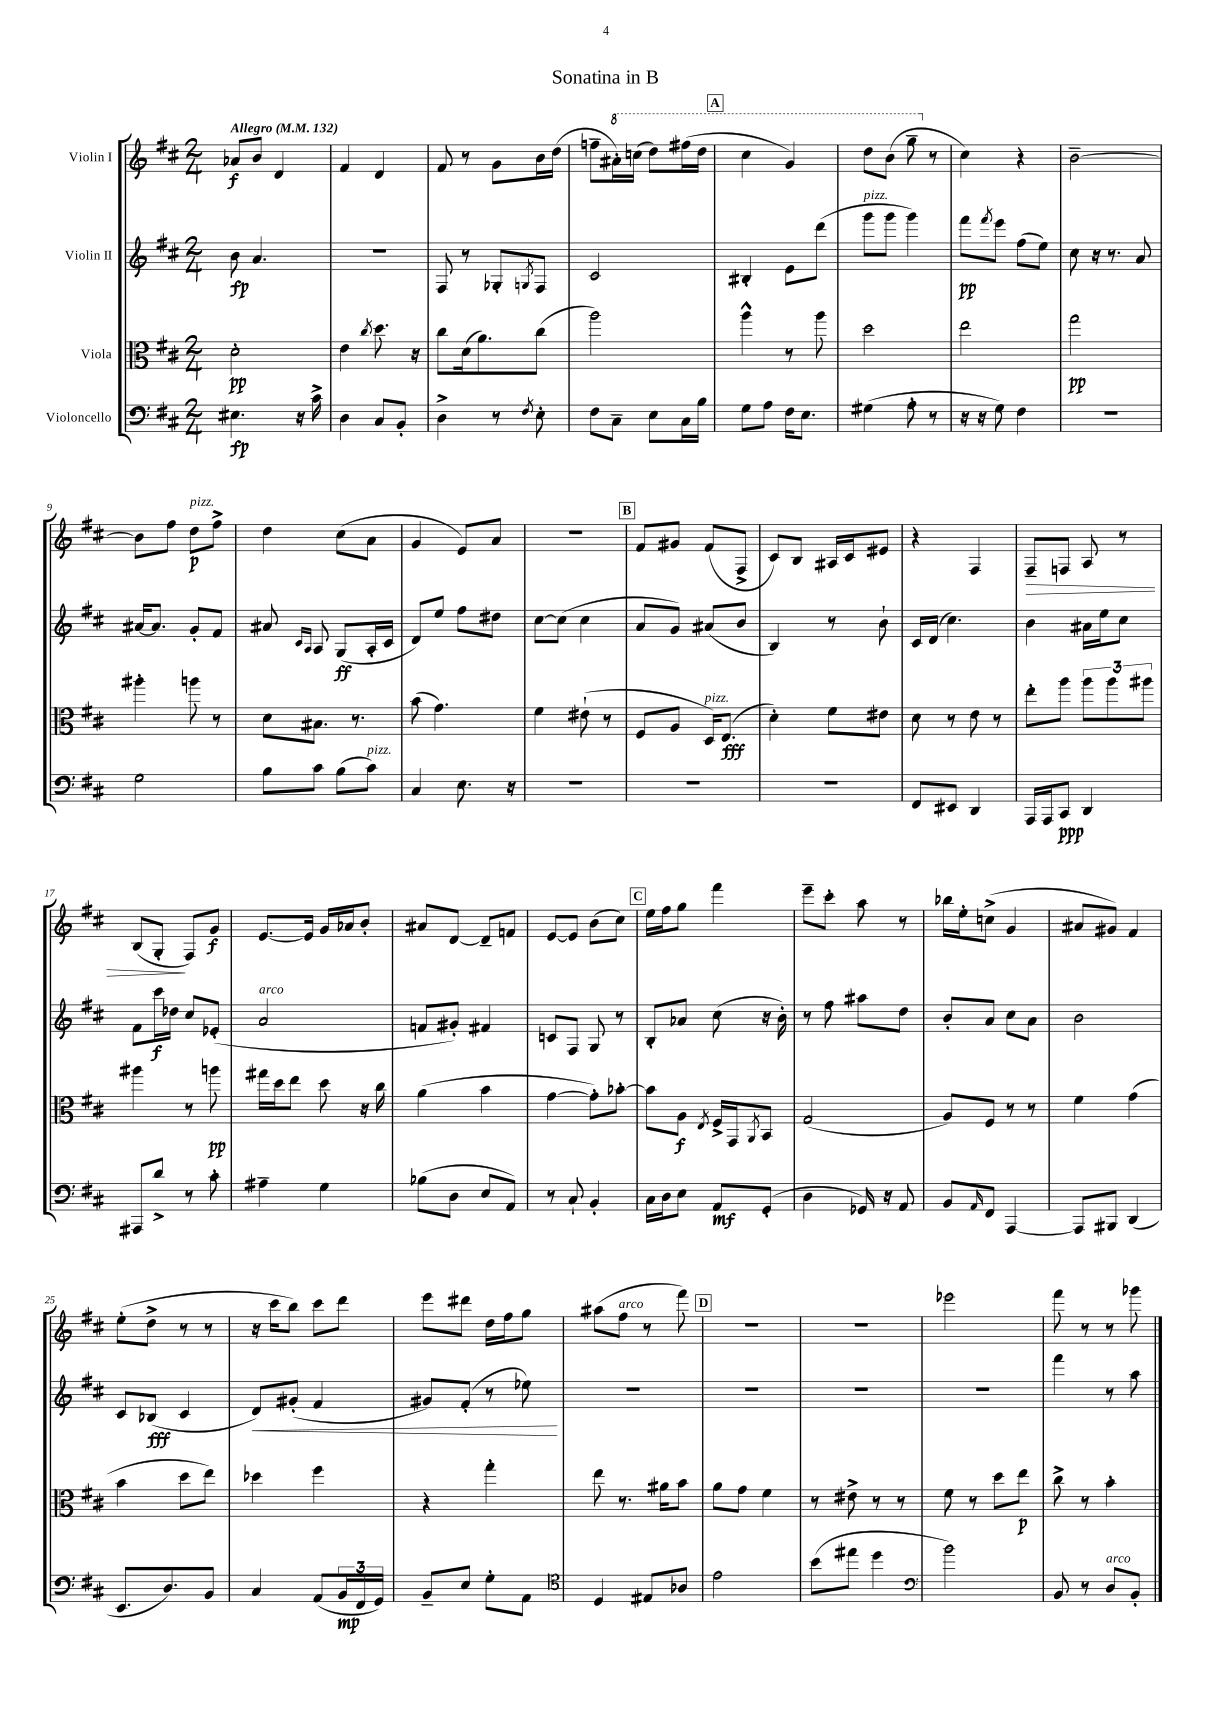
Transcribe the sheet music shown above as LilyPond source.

\header { title = "Sonatina in B" }
<<
\new StaffGroup <<
\new Staff = "s0" \with { instrumentName = "Violin I" } {
    \clef treble \key d \major \numericTimeSignature \time 2/4 \tempo "Allegro" 4 = 132
    aes'8\f b'8 d'4 |
    fis'4 d'4 |
    fis'8 r8 g'8 b'16 d''16( |
    f''8-- \ottava #1 ais''16-.) c'''16( d'''8) fis'''!16( d'''16 |
    \mark \markup { \box "A" } cis'''4 g''4) |
    d'''8 b''8( g'''8-- \ottava #0 r8 |
    cis''4) r4 |
    b'2~-- |
    b'8 fis''8 d''8\p^\markup { \italic "pizz." } fis''8-> |
    d''4 cis''8( a'8 |
    g'4 e'8) a'8 |
    R2 |
    \mark \markup { \box "B" } fis'8 gis'8 fis'8( fis8-> |
    cis'8) b8 ais16 cis'16 eis'8 |
    r4 fis4 |
    fis8--\> f8 a8 r8 |
    b8( g8-.\! fis8) g'8\f |
    e'8.~ e'16 g'16 aes'16 b'8-. |
    ais'8 d'8~ d'8-- f'8 |
    e'8~ e'8 b'8( cis''8) |
    \mark \markup { \box "C" } e''16 fis''16 g''8 fis'''4 |
    e'''8-- cis'''8-. a''8 r8 |
    bes''16 e''16-. c''8->( g'4 |
    ais'8 gis'8) fis'4 |
    e''8-.( d''8-> r8 r8 |
    r16 cis'''16 b''8) cis'''8 d'''8 |
    e'''8 dis'''8 d''16 fis''16 g''8 |
    ais''8( fis''8^\markup { \italic "arco" } r8 fis'''8) |
    \mark \markup { \box "D" } R2 |
    r2 |
    ees'''2 |
    fis'''8 r8 r8 ges'''8 \bar "|." |
}
\new Staff = "s1" \with { instrumentName = "Violin II" } {
    \clef treble \key d \major \numericTimeSignature \time 2/4
    b'8\fp a'4. |
    R2 |
    fis8 r8 ges8-. \acciaccatura { g8 } fis8 |
    cis'2 |
    \mark \markup { \box "A" } bis4-. e'8 d'''8( |
    g'''8^\markup { \italic "pizz." } g'''8 g'''4) |
    fis'''8\pp \acciaccatura { fis'''8 } e'''8 fis''8( e''8) |
    cis''8 r16 r8. a'8 |
    ais'16~ ais'8. g'8-. fis'8 |
    ais'8 \grace { cis'16 a16 } a8 g8\ff( a16-. cis'16 |
    d'8) e''8 fis''8 dis''8 |
    cis''8~ cis''8( cis''4 |
    \mark \markup { \box "B" } a'8 g'8) ais'8( b'8 |
    b4) r8 b'8-! |
    cis'16 d'16( cis''4.) |
    b'4 ais'16 e''16 cis''8 |
    fis'8 cis'''16\f des''16 cis''8 ees'8-.( |
    a'2^\markup { \italic "arco" } |
    f'8 gis'8-.) fis'4 |
    c'8 fis8 g8 r8 |
    \mark \markup { \box "C" } b8-. aes'8 cis''8( r16 b'16-.) |
    r8 fis''8 ais''8 d''8 |
    b'8-. a'8 cis''8 a'8 |
    b'2 |
    cis'8 bes8\fff( cis'4 |
    d'8\<) gis'8-.( fis'4 |
    gis'8) fis'8-.( r8 ees''8\!) |
    R2 |
    \mark \markup { \box "D" } R2 |
    R2 |
    R2 |
    fis'''4 r8 a''8 \bar "|." |
}
\new Staff = "s2" \with { instrumentName = "Viola" } {
    \clef alto \key d \major \numericTimeSignature \time 2/4
    d'2-.\pp |
    e'4 \acciaccatura { cis''8 } d''8. r16 |
    cis''8 d'16( a'8.) cis''8( |
    a''2) |
    \mark \markup { \box "A" } a''4-^ r8 a''8 |
    d''2 |
    e''2 |
    g''2\pp |
    ais''4-. a''8 r8 |
    d'8 bis8. r8. |
    b'8( g'4.) |
    fis'4 eis'8-!( r8 |
    \mark \markup { \box "B" } fis8 a8 d16^\markup { \italic "pizz." }) e8.\fff( |
    d'4-.) fis'8 eis'8 |
    d'8 r8 e'8 r8 |
    e''8-. a''8 \tuplet 3/2 { a''8 a''8 ais''8 } |
    ais''4 r8 a''8\pp |
    gis''16 d''16 e''8 d''8 r16 cis''16 |
    a'4( b'4 |
    g'4~ g'8-.) bes'8~-. |
    \mark \markup { \box "C" } bes'8 a8\f \acciaccatura { e8 } fis16-> g,16 \acciaccatura { a,8 } b,8 |
    g2( |
    a8) fis8 r8 r8 |
    fis'4 g'4( |
    b'4 d''8 e''8) |
    des''4 fis''4 |
    r4 g''4-. |
    e''8 r8. ais'16 b'8 |
    \mark \markup { \box "D" } a'8 g'8 fis'4 |
    r8 eis'8-> r8 r8 |
    fis'8 r8 d''8 e''8\p |
    cis''8-> r8 b'4-. \bar "|." |
}
\new Staff = "s3" \with { instrumentName = "Violoncello" } {
    \clef bass \key d \major \numericTimeSignature \time 2/4
    eis4.\fp r16 cis'16-> |
    d4 cis8 b,8-. |
    d4-> r8 \acciaccatura { fis8 } e8-. |
    fis8 cis8-- e8 cis16 b16 |
    \mark \markup { \box "A" } g8 a8 fis16 e8. |
    gis4( a8-. r8 |
    r16 r16 g8) fis4 |
    R2 |
    g2 |
    b8 cis'8 b8( cis'8^\markup { \italic "pizz." }) |
    cis4 e8. r16 |
    R2 |
    \mark \markup { \box "B" } R2 |
    R2 |
    fis,8 eis,8 d,4 |
    a,,16 a,,16 cis,8\ppp d,4 |
    ais,,8 d'8-> r8 cis'8-. |
    ais4-- g4 |
    bes8( d8 e8 a,8) |
    r8 cis8-! b,4-. |
    \mark \markup { \box "C" } cis16 d16 e8 a,8\mf g,8-.( |
    d4 ges,16) r16 a,8 |
    b,8 \grace { a,16 } fis,8 a,,4~ |
    a,,8 bis,,8 d,4( |
    e,8. d8.) b,8 |
    cis4 a,8( \tuplet 3/2 { b,16\mp fis,16 g,16) } |
    b,8-- e8 g8-. a,8 |
    \clef tenor d4 eis8 aes8 |
    \mark \markup { \box "D" } e'2 |
    b'8( eis''8 d''4 |
    \clef bass b'2) |
    b,8 r8 d8^\markup { \italic "arco" } b,8-. \bar "|." |
}
>>
>>
